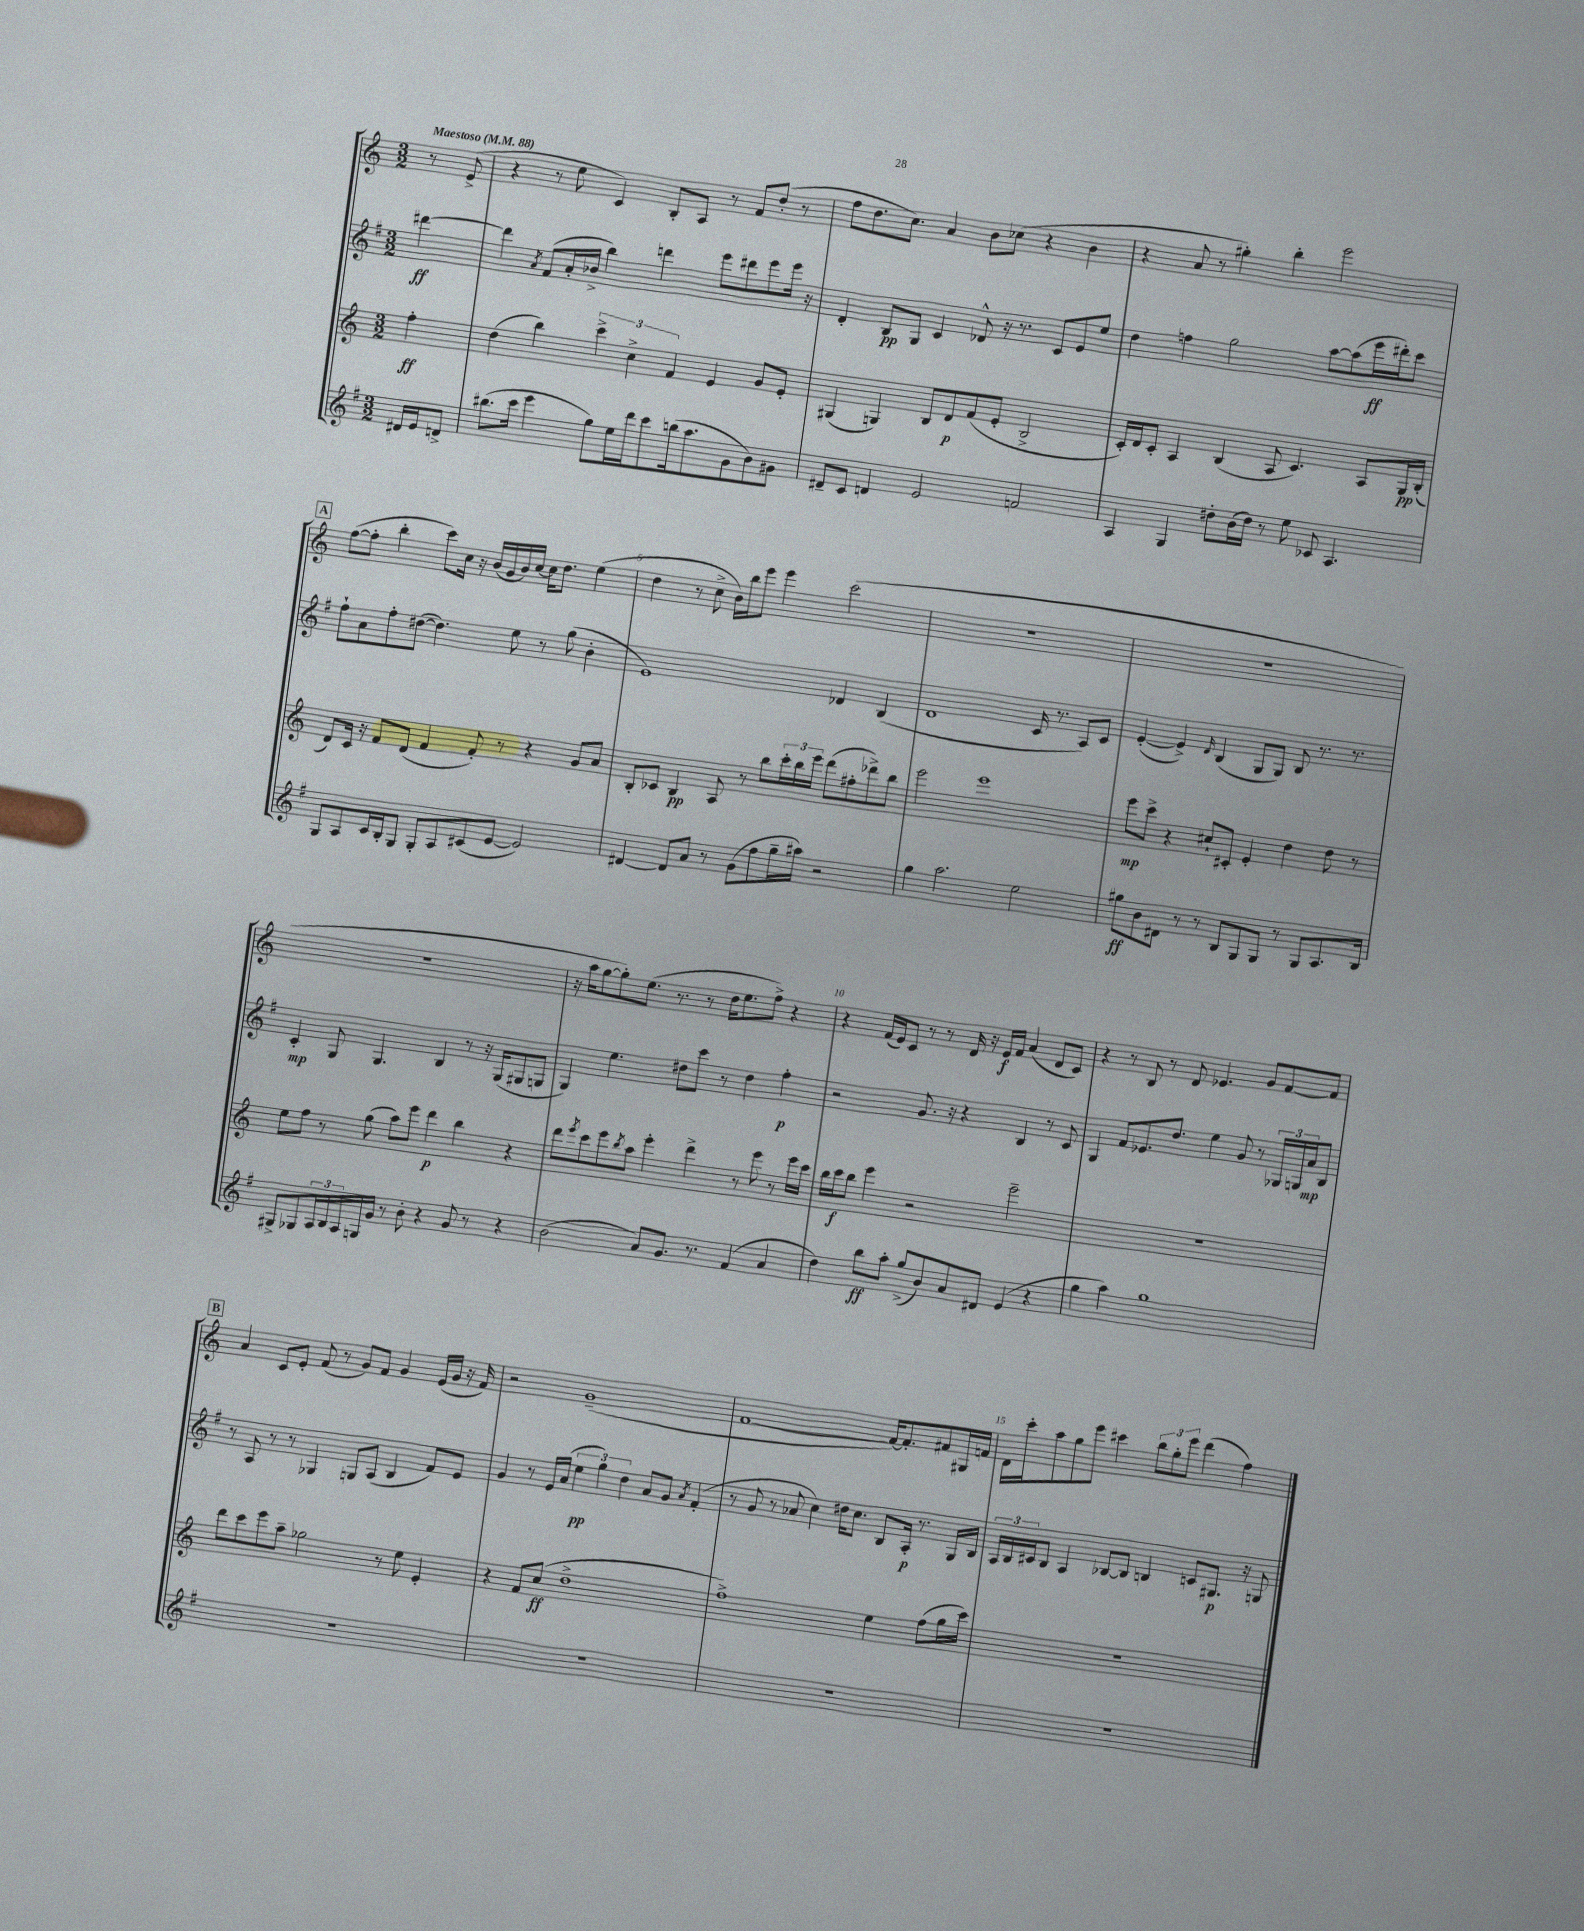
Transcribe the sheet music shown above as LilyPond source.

<<
\new StaffGroup <<
\new Staff = "s0" {
    \clef treble \key c \major \numericTimeSignature \time 3/2 \partial 4 \tempo "Maestoso" 4 = 88
    r8 e'8->( |
    r4 r8 e''8 c'4) b8-. a8 r8 f'8 d''8-.( r8 |
    f''8 d''8. c''8.) a'4 b'8 ces''8( r4 b'4 |
    r4 a'8 r8 gis''4-.) b''4-. e'''2 |
    \mark \markup { \box "A" } f''8~( f''8-. b''4-. c'''8) c''16 r16 b'16( g'16 b'16) c''16~ c''16 d''8. e''4( |
    d''4 r8 c''8-> b'16) b''16 e'''8 e'''4 c'''2( |
    r1. |
    R1. |
    R1. |
    r16 a''16 g''8~ g''8-.) e''8.( r8. r8 d''16 e''8. f''8->) r4 |
    r4 f'16( e'16) c'8 r8 r8 d'16 r16 e'16\f f'16 a'4( d'8 c'8) |
    r4 r8 b8 r8 d'8 ees'4. g'8 f'8~ f'8 |
    \mark \markup { \box "B" } a'4 c'8 e'8-. f'8( r8 g'8) f'8 g'4 e'16( g'16 r16 f'16) |
    r2 g'1--( |
    f'1~ f'16~) f'8.-. fis'8 gis16 f'16 |
    d'16 c'''16-. a''8 g''8 e'''8 cis'''4 \tuplet 3/2 { b''8 g''8-. e'''8 } d'''4( f''4) \bar "|." |
}
\new Staff = "s1" {
    \clef treble \key g \major \numericTimeSignature \time 3/2 \partial 4
    dis'''4~\ff |
    dis'''4 \acciaccatura { a'8 } fis'8( a'16-. bes'16-> b''4) d'''4 e'''8 dis'''8 e'''8 e'''16 r16 |
    d'4-. b8\pp g8 c'4 des'8-^ r16 r8. c'8 e'8 e''8 |
    d''4 f''4 g''2 a''8~ a''8( e'''16\ff dis'''16-.) c'''8 |
    \mark \markup { \box "A" } fis''8-! a'8 fis''8-. dis''8~( dis''4.) e''8 r8 g''8( b'4-. |
    e'1) des'4 b4( |
    d'1 c'16 r8. a8) c'8 |
    e'4~-.( e'4->) \grace { d'16 } b4( g8 g8) b8 r8. r8. |
    c'4-.\mp g8 g4. b4 r8 r16 g16( gis8 g8 |
    g4) e''4. dis''8 c'''8 r8 dis''4 fis''4-.\p |
    r2 g'8. r16 r4 b4 r8 c'8 |
    g4 fis'8 ees'8. d''8. e''4 g'8 r8 \tuplet 3/2 { ges16 g16 a'16\mp } b8 |
    \mark \markup { \box "B" } r8 a8 r8 r8 ges4 g8 a8( b4 fis'8) e'8 |
    g'4 r8 e'16 a'16( \tuplet 3/2 { e''4\pp g''4) d''4 } a'8 g'8 \acciaccatura { a'8 } fis'4-.( |
    r8 g'8 r8 aes'8 c''4) dis''16 c''8. b8 a16-.\p r8. g16 b16 |
    \tuplet 3/2 { a16 b16 cis'16 } b8 a4 bes8~ bes8 b4 c'8 gis8.\p r16 g8 \bar "|." |
}
\new Staff = "s2" {
    \clef treble \key c \major \numericTimeSignature \time 3/2 \partial 4
    f''4-.\ff |
    d''4( b''4) \tuplet 3/2 { c'''4-> c''4-> f'4 } e'4 g'8 e'8-. |
    gis4( g4) b8 d'8\p f'8( e'8-. b2-> |
    c'16-.) d'16 c'8-. a4 b4( a8 c'4.) a8 g16\pp b16-.( |
    \mark \markup { \box "A" } d'8) c'16 r16 f'8 d'8( f'4 f'8-.) r8 r4 g'8 a'8 |
    b8-. ces'8 b4\pp a8 r8 b''8 \tuplet 3/2 { c'''16-. b''16 e'''16 } d'''8( fis''8-. des'''8->) b''8 |
    e'''2 e'''1 |
    e'''8\mp c'''8-> r4 cis''8-! cis'8-. e'4-. d''4 d''8 r8 |
    e''8 f''8 r8 g''8( a''8) e'''8 d'''4\p b''4 r4 |
    d'''8 \acciaccatura { e'''8 } c'''8 e'''8 \acciaccatura { b''8 } a''8 e'''4-. d'''4-> r8 e'''8 r8 e'''16 c'''16 |
    b''16 c'''16\f b''8 e'''4 r2 e'''2-- |
    R1. |
    \mark \markup { \box "B" } d'''8 c'''8 e'''8 a''8-- ges''2 r8 e''8 e'4-. |
    r4 f'8 c''8\ff( d''1-> |
    f''1->) e''4 f''8( g''16 c'''16) |
    R1. \bar "|." |
}
\new Staff = "s3" {
    \clef treble \key g \major \numericTimeSignature \time 3/2 \partial 4
    dis'16 e'16 d'8-> |
    bis''8.( c'''16 e'''4 g''8) e''16 d'''16 c'''8 b''16( a''8. g'8 b'8) gis'8 |
    dis'8-- c'8 d'4 e'2 f'2 |
    a4 g4 dis''8-. b'16( dis''16) r8 e''8 ces'8 a4. |
    \mark \markup { \box "A" } g8 a8 c'16 b16-. g8 g8-. a8 cis'8( e'8~ e'2) |
    dis'4~ dis'8 a'8 r8 g'8( fis''8 g''16-- ais''16) r2 |
    g''4 a''2. e''2 |
    gis''8\ff b'8 dis'8 r8 r8 b8 g8 g8 r8 g8 a8. b16 |
    gis8-> ges8 \tuplet 3/2 { a16 b16 a16 } g16 g'16 r8 b'8-. r4 g'8 r8 r4 |
    b'2( a'8) g'8. r8. fis'4( a'4 |
    d''4) b''8\ff a''8-. g''8->( b'8) a'8 dis'8 e'4( r4 |
    g''4 a''4) g''1 |
    \mark \markup { \box "B" } R1. |
    R1. |
    R1. |
    R1. \bar "|." |
}
>>
>>
\layout { \context { \Score \override BarNumber.break-visibility = ##(#f #t #t) barNumberVisibility = #(every-nth-bar-number-visible 5) } }
